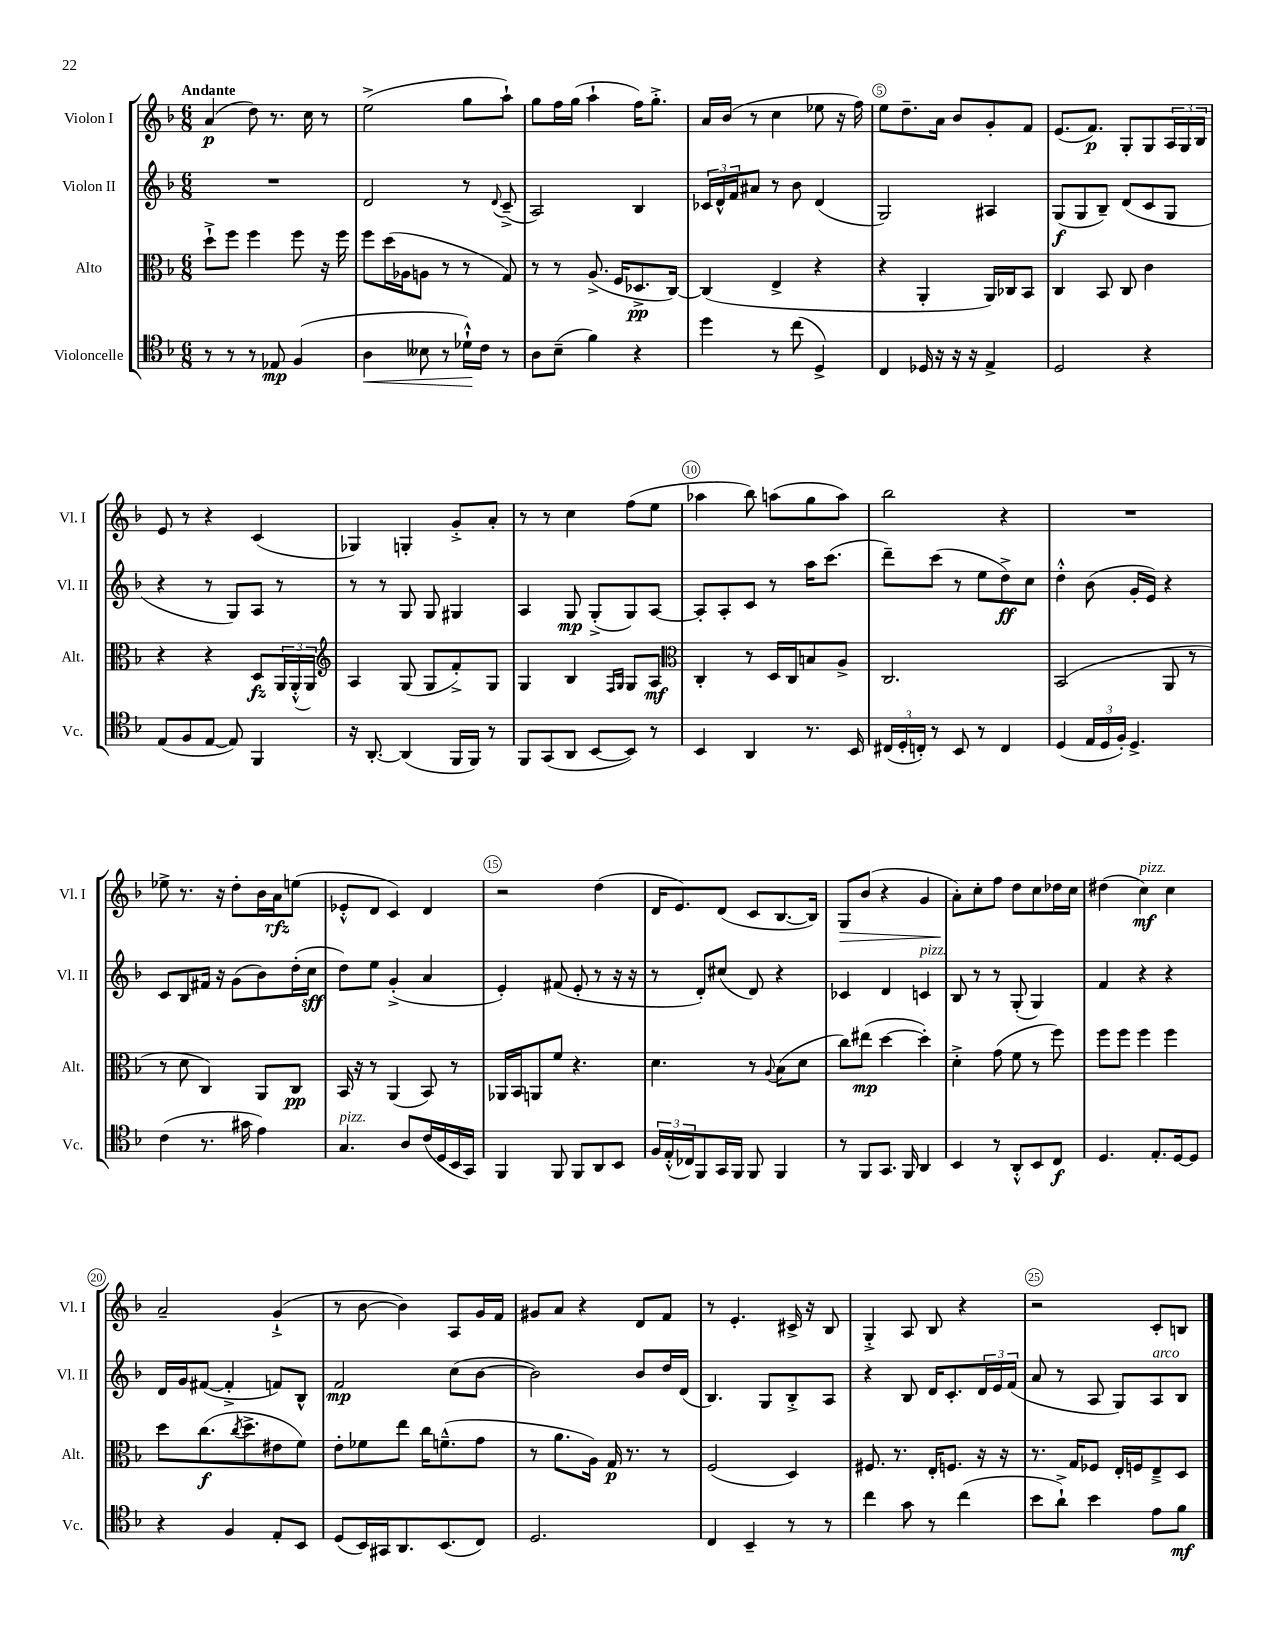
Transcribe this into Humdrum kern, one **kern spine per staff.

**kern	**dynam	**kern	**dynam	**kern	**dynam	**kern	**dynam
*part4	*part4	*part3	*part3	*part2	*part2	*part1	*part1
*staff4	*staff4	*staff3	*staff3	*staff2	*staff2	*staff1	*staff1
*I"Violoncelle	*	*I"Alto	*	*I"Violon II	*	*I"Violon I	*
*I'Vc.	*	*I'Alt.	*	*I'Vl. II	*	*I'Vl. I	*
*clefC4	*	*clefC3	*	*clefG2	*	*clefG2	*
*k[b-]	*	*k[b-]	*	*k[b-]	*	*k[b-]	*
*M6/8	*	*M6/8	*	*M6/8	*	*M6/8	*
=1	=1	=1	=1	=1	=1	=1	=1
!	!	!	!	!	!	!LO:TX:a:B:t=Andante	!
8r	.	8dd`^\L	.	2.r	.	(4a/	p
8r	.	8ff\J	.	.	.	.	.
8r	.	4ff\	.	.	.	8dd\)	.
8E-X/	mp	.	.	.	.	8.r	.
(4F/	.	8ff\	.	.	.	.	.
.	.	.	.	.	.	16cc\	.
.	.	16r	.	.	.	8r	.
.	.	16ff\	.	.	.	.	.
=2	=2	=2	=2	=2	=2	=2	=2
!	!LO:HP:b	!	!	!	!	!	!
4A\	<	8ff\L	.	2d/	.	(2ee^\	.
.	.	(16dd\L	.	.	.	.	.
.	.	16A-X\J	.	.	.	.	.
8B--X\	.	8An\J	.	.	.	.	.
8r	.	8r	.	.	.	.	.
16d-X`^^\LL)	.	8r	.	8r	.	8gg\L	.
16c\JJ	[	.	.	.	.	.	.
.	.	.	.	8qqd/	.	.	.
8r	.	8G/)	.	(8c~^/	.	8aa`\J)	.
=3	=3	=3	=3	=3	=3	=3	=3
8A\L	.	8r	.	2A/)	.	8gg\L	.
(8B-~\J	.	8r	.	.	.	16ff\L	.
.	.	.	.	.	.	(16gg\JJ	.
4f\)	.	(8.A^/	.	.	.	4aa`\	.
.	.	16F/KL	.	.	.	.	.
4r	.	8.D-X^/	pp	4B-/	.	16ff\KL)	.
.	.	.	.	.	.	8.gg'^\J	.
.	.	[16C/Jk)	.	.	.	.	.
=4	=4	=4	=4	=4	=4	=4	=4
4dd\	.	(4C/]	.	24c-X/LL	.	16a/LL	.
.	.	.	.	24d^^/	.	.	.
.	.	.	.	.	.	(16b-/JJ	.
.	.	.	.	24f/J	.	.	.
.	.	.	.	8a#X/J	.	8r	.
8r	.	4E^/	.	8r	.	4cc\	.
(8cc\	.	.	.	8b-\	.	.	.
4D^/)	.	4r	.	(4d/	.	8ee-X\	.
.	.	.	.	.	.	16r	.
.	.	.	.	.	.	16ff\)	.
=5	=5	=5	=5	=5	=5	=5	=5
4C/	.	4r	.	2G/)	.	8ee\L	.
.	.	.	.	.	.	8.dd~\	.
16D-X/	.	4AA'/	.	.	.	.	.
16r	.	.	.	.	.	16a\Jk	.
16r	.	.	.	.	.	8b-/L	.
16r	.	.	.	.	.	.	.
4E^/	.	16AA/LL)	.	4A#X/	.	8g'/	.
.	.	16C-X/J	.	.	.	.	.
.	.	8BB-/J	.	.	.	8f/J	.
=6	=6	=6	=6	=6	=6	=6	=6
2D/	.	4C/	.	(8G/L	f	(8.e/L	.
.	.	.	.	8G/	.	.	.
.	.	.	.	.	.	8.f/J)	p
.	.	8BB-/	.	8B-~/J)	.	.	.
.	.	8C/	.	(8d/L	.	8G'/L	.
4r	.	4c\	.	8c/	.	8G/	.
.	.	.	.	8G/J	.	24A/L	.
.	.	.	.	.	.	24G/	.
.	.	.	.	.	.	24B-/JJ	.
!!LO:LB:g=z
=7	=7	=7	=7	=7	=7	=7	=7
(8E/L	.	4r	.	4r	.	8e/	.
8F/	.	.	.	.	.	8r	.
[8E/J	.	4r	.	8r	.	4r	.
8E/])	.	.	.	8G/L)	.	.	.
4FF/	.	8D/L	fz	8A/J	.	(4c/	.
.	.	24AA/L	.	8r	.	.	.
.	.	(24AA'^^/	.	.	.	.	.
.	.	24AA/JJ)	.	.	.	.	.
=8	=8	=8	=8	=8	=8	=8	=8
*	*	*clefG2	*	*	*	*	*
16r	.	4A/	.	8r	.	4G-X/)	.
[8.AA'/	.	.	.	.	.	.	.
.	.	.	.	8r	.	.	.
(4AA/]	.	(8G/	.	8G/	.	4Gn'/	.
.	.	8G/L	.	8G/	.	.	.
16FF/LL	.	8f'^/)	.	4G#X/	.	8g'^/L	.
16FF/JJ)	.	.	.	.	.	.	.
8r	.	8G/J	.	.	.	8a'/J	.
=9	=9	=9	=9	=9	=9	=9	=9
8FF/L	.	4G/	.	4A/	.	8r	.
(8GG/	.	.	.	.	.	8r	.
8AA/J	.	4B-/	.	8G/	mp	4cc\	.
[8BB-/L	.	.	.	(8G'^/L	.	.	.
.	.	16qqF/LL	.	.	.	.	.
.	.	16qqG/JJ	.	.	.	.	.
8BB-/J])	.	8G/L	.	8G/)	.	(8ff\L	.
8r	.	8A/J	mf	[8A/J	.	8ee\J	.
=10	=10	=10	=10	=10	=10	=10	=10
*	*	*clefC3	*	*	*	*	*
4BB-/	.	4C'/	.	8A'/L]	.	4aa-X\	.
.	.	.	.	8A'/	.	.	.
4AA/	.	8r	.	8c/J	.	8bb-\)	.
.	.	16D/LL	.	8r	.	(8aan\L	.
.	.	16C/J	.	.	.	.	.
8.r	.	8Bn/	.	16aa\KL	.	8gg\	.
.	.	.	.	(8.ccc\J	.	.	.
.	.	8A^/J	.	.	.	8aa\J)	.
16BB-/	.	.	.	.	.	.	.
=11	=11	=11	=11	=11	=11	=11	=11
(24C#X/LL	.	2.C/	.	8ddd~\L)	.	2bb-\	.
24D'/	.	.	.	.	.	.	.
24Cn'/JJ)	.	.	.	.	.	.	.
8r	.	.	.	(8ccc\J	.	.	.
8BB-/	.	.	.	8r	.	.	.
8r	.	.	.	8ee\L	.	.	.
4C/	.	.	.	8dd^\)	ff	4r	.
.	.	.	.	8cc\J	.	.	.
=12	=12	=12	=12	=12	=12	=12	=12
(4D/	.	(2BB-/	.	4dd'^^\	.	2.r	.
24E/LL	.	.	.	(8b-\	.	.	.
24D/	.	.	.	.	.	.	.
24F'/JJ)	.	.	.	.	.	.	.
4.D^/	.	.	.	16g'/LL	.	.	.
.	.	.	.	16e/JJ)	.	.	.
.	.	8AA/	.	4r	.	.	.
.	.	8r	.	.	.	.	.
!!LO:LB:g=z
=13	=13	=13	=13	=13	=13	=13	=13
(4c\	.	8r	.	8c/L	.	8ee-X^\	.
.	.	8d\	.	8B-/	.	8.r	.
8.r	.	4C/)	.	16f#X/Jk	.	.	.
.	.	.	.	16r	.	16r	.
.	.	.	.	(8g\L	.	8dd'\L	.
16g#X\	.	.	.	.	.	.	.
4e\)	.	8AA/L	.	8b-\)	.	16b-\L	.
.	.	.	.	.	.	16a\J	rfz
.	.	8C/J	pp	(16dd'\L	.	(8een\J	.
.	.	.	.	16cc\JJ	sff	.	.
=14	=14	=14	=14	=14	=14	=14	=14
!LO:TX:a:i:t=pizz.	!	!	!	!	!	!	!
4.G/	.	16BB-/	.	8dd\L)	.	8e-X'^^/L	.
.	.	16r	.	.	.	.	.
.	.	8r	.	8ee\J	.	8d/J	.
.	.	(4AA/	.	(4g'^/	.	4c/)	.
8A/L	.	.	.	.	.	.	.
(16c/L	.	8BB-/)	.	4a/	.	4d/	.
16D/	.	.	.	.	.	.	.
16BB-/	.	8r	.	.	.	.	.
16GG/JJ)	.	.	.	.	.	.	.
=15	=15	=15	=15	=15	=15	=15	=15
4FF/	.	16AA-X/LL	.	4e'/)	.	2r	.
.	.	16BB-/J	.	.	.	.	.
.	.	8AAn/	.	.	.	.	.
8FF/	.	8f/J	.	(8f#X/	.	.	.
8FF/L	.	4.r	.	8e'/	.	.	.
8AA/	.	.	.	8r	.	(4dd\	.
8BB-/J	.	.	.	16r	.	.	.
.	.	.	.	16r	.	.	.
=16	=16	=16	=16	=16	=16	=16	=16
24F/LL	.	4.d\	.	8r	.	16d/KL	.
(24E'^^/	.	.	.	.	.	.	.
.	.	.	.	.	.	8.e/)	.
24C-X/J)	.	.	.	.	.	.	.
8FF/	.	.	.	8d'/L)	.	.	.
16GG/L	.	.	.	(8cc#X/J	.	(8d/J	.
16FF/JJ	.	.	.	.	.	.	.
8FF/	.	8r	.	8d/)	.	8c/L	.
.	.	8qqA/	.	.	.	.	.
4FF/	.	(8B-\L	.	4r	.	[8.B-/	.
.	.	8d\J	.	.	.	.	.
.	.	.	.	.	.	16B-/Jk])	.
=17	=17	=17	=17	=17	=17	=17	=17
!	!	!	!	!	!	!	!LO:HP:b
8r	.	8cc\L)	.	4c-X/	.	8G/L	>
8FF/L	.	(8ee#X\J	mp	.	.	(8b-/J	.
8.GG/J	.	[4dd\	.	4d/	.	4r	.
16FF/	.	.	.	.	.	.	.
!	!	!	!	!LO:TX:a:i:t=pizz.	!	!	!
4AA/	.	4dd'\])	.	4cn/	.	4g/	.
=18	=18	=18	=18	=18	=18	=18	=18
4BB-/	.	4d'^\	.	8B-/	.	8a'\L)	.
.	.	.	.	8r	.	8cc'\	]
8r	.	(8g\	.	8r	.	8ff\J	.
8AA'^^/L	.	8f\	.	(8G'/	.	8dd\L	.
8BB-/	.	8r	.	4G/)	.	8cc\	.
8C/J	f	8ff\)	.	.	.	16dd-X\L	.
.	.	.	.	.	.	16cc\JJ	.
=19	=19	=19	=19	=19	=19	=19	=19
4.D/	.	8ff\L	.	4f/	.	(4dd#X\	.
.	.	8ff\J	.	.	.	.	.
!	!	!	!	!	!	!LO:TX:a:i:t=pizz.	!
.	.	4ff\	.	4r	.	4cc\)	mf
8.E'/L	.	.	.	.	.	.	.
.	.	4ff\	.	4r	.	4cc\	.
[16D/k	.	.	.	.	.	.	.
8D/J]	.	.	.	.	.	.	.
!!LO:LB:g=z
=20	=20	=20	=20	=20	=20	=20	=20
4r	.	8dd\L	.	16d/LL	.	2a~/	.
.	.	.	.	16g/J	.	.	.
.	.	(8.cc\	f	([8f#X/J	.	.	.
4F/	.	.	.	4f#'^/]	.	.	.
.	.	8qcc/	.	.	.	.	.
.	.	8.dd^\	.	.	.	.	.
8E'/L	.	8e#X\	.	8fn/L)	.	(4g`^/	.
8BB-/J	.	8f\J)	.	8B-^^/J	.	.	.
=21	=21	=21	=21	=21	=21	=21	=21
(8D/L	.	8e'\L	.	2f/	mp	8r	.
16BB-/L)	.	8f-X\	.	.	.	[8b-\	.
16GG#X/J	.	.	.	.	.	.	.
8.AA/	.	8ee\J	.	.	.	4b-\])	.
.	.	16cc\KL	.	.	.	.	.
(8.BB-/	.	(8.fn~^^\	.	.	.	.	.
.	.	.	.	(8cc\L	.	8A/L	.
8C/J)	.	8g\J	.	[8b-\J	.	16g/L	.
.	.	.	.	.	.	16f/JJ	.
=22	=22	=22	=22	=22	=22	=22	=22
2.D/	.	8r	.	2b-\])	.	8g#X/L	.
.	.	8.a\L	.	.	.	8a/J	.
.	.	.	.	.	.	4r	.
.	.	16A\Jk)	.	.	.	.	.
.	.	16G/	p	.	.	.	.
.	.	8.r	.	.	.	.	.
.	.	.	.	8b-/L	.	8d/L	.
.	.	8r	.	16dd/L	.	8f/J	.
.	.	.	.	(16d/JJ	.	.	.
=23	=23	=23	=23	=23	=23	=23	=23
4C/	.	(2F/	.	4.B-/)	.	8r	.
.	.	.	.	.	.	4.e'/	.
4BB-~/	.	.	.	.	.	.	.
.	.	.	.	8G/L	.	.	.
8r	.	4D/)	.	8B-'^/	.	16c#X^/	.
.	.	.	.	.	.	16r	.
8r	.	.	.	8A/J	.	8B-/	.
=24	=24	=24	=24	=24	=24	=24	=24
4cc\	.	8.F#X/	.	4r	.	4G'^/	.
.	.	8.r	.	.	.	.	.
8g\	.	.	.	8B-/	.	8A/	.
8r	.	16E'/KL	.	16d/KL	.	8B-/	.
.	.	8.Fn/J	.	8.c'/	.	.	.
(4cc\	.	.	.	.	.	4r	.
.	.	16r	.	24d/L	.	.	.
.	.	.	.	24e/	.	.	.
.	.	16r	.	.	.	.	.
.	.	.	.	(24f/JJ	.	.	.
=25	=25	=25	=25	=25	=25	=25	=25
8b-\L	.	8.r	.	8a/	.	2r	.
8a`^\J)	.	.	.	8r	.	.	.
.	.	16G/KL	.	.	.	.	.
4b-\	.	8F-X/J	.	8A/	.	.	.
.	.	16E'/LL	.	8G/L)	.	.	.
.	.	16Fn/J	.	.	.	.	.
!	!	!	!	!LO:TX:a:i:t=arco	!	!	!
8e\L	.	8E~^/	.	8A/	.	8c'/L	.
8f\J	mf	8D/J	.	8B-/J	.	8Bn/J	.
==	==	==	==	==	==	==	==
*-	*-	*-	*-	*-	*-	*-	*-
